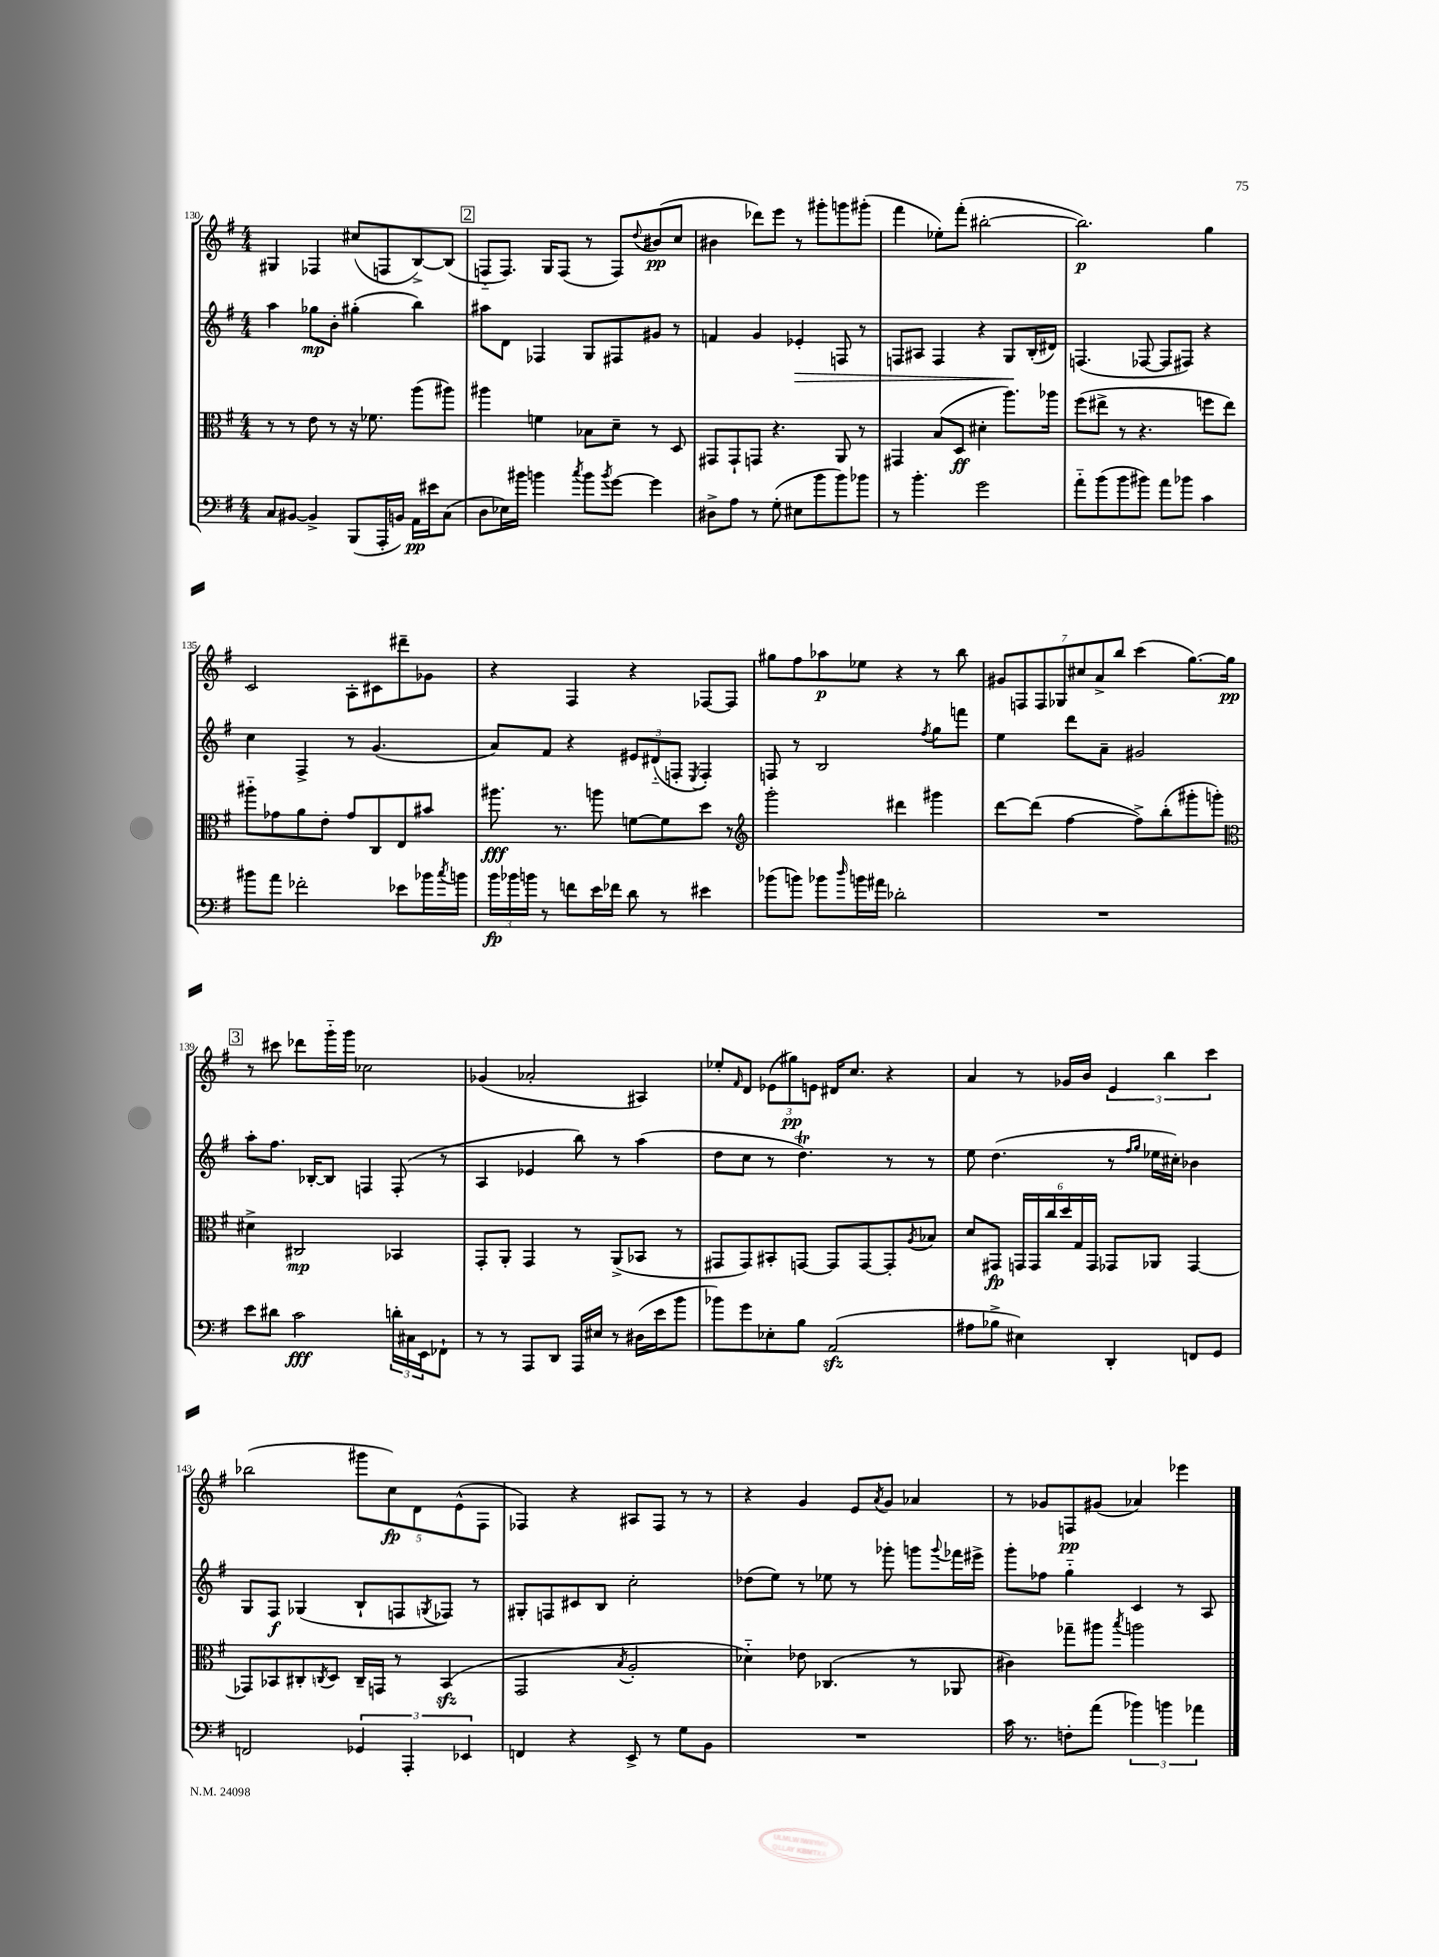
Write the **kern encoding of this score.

**kern	**kern	**kern	**kern
*staff4	*staff3	*staff2	*staff1
*clefF4	*clefC3	*clefG2	*clefG2
*k[f#]	*k[f#]	*k[f#]	*k[f#]
*M4/4	*M4/4	*M4/4	*M4/4
8C	8r	4aa	4G#
[8BB#	8r	.	.
4BB#^]	8e	8gg-	4F-
.	8r	8b'	.
(8BBB	16r	(4gg#'	(8cc#
.	8.f-	.	.
16AAA'	.	.	8F
16BB)	.	.	.
16AA	(8aa	4bb)	[8B^)
16e#	.	.	.
(8C	8aa#)	.	(8B]
=	=	=	=
8D	4aa#	8aa#	8F'~
16E-)	.	8d	8.F)
16b#	.	.	.
4b	4f	4F-	.
.	.	.	16G
.	.	.	(8F
8qcc	.	.	.
8b	8B-	8G	8r
8qb	.	.	.
[8g	8d~	8F#	8F)
.	.	.	8qqdd
4g]	8r	8g#	(8b#
.	8D	8r	8cc
=	=	=	=
8D#^	8GG#	4f	4b#
8A	8GG#`	.	.
8r	8GG	4g	8ddd-)
(8G'	4.r	.	8eee
8E#	.	4e-'	8r
8b	.	.	8ggg#'
8b)	8AA	8F	8ggg
8b-	8r	8r	(8ggg#'
=	=	=	=
8r	4GG#	8F	4fff#
4.b'	.	8A#	.
.	(8B	4F	8ee-')
.	8D	.	(8fff#'
2g	4d#'	4r	[2bb#'
.	8.aa)	8G	.
.	.	(16B'	.
.	16aa-	16d#)	.
=	=	=	=
8a'~	(8ff#	(4.F	2.bb#])
(8b	8ee#^	.	.
8b	8r	.	.
8b#)	4.r	[8F-	.
8a	.	8F-]	.
8b-	.	8F#)	.
4c	8ff	4r	4gg
.	8ee#)	.	.
=	=	=	=
8b#	8aa#'~	4cc	2c
8a	8g-	.	.
2f-'	8a	4F#^	.
.	8e'	.	.
.	8g-	8r	8A'
.	8C	(4.g	8c#
8e-	8E	.	8ddd#~
16b-	8b#	.	8g-
8qcc	.	.	.
16b	.	.	.
=	=	=	=
24b	8.aa#	8a)	4r
24b-	.	.	.
24b	.	.	.
8r	.	8f#	.
.	8.r	.	.
8f	.	4r	4F#
16e	8aa	.	.
16f-	.	.	.
8d	[8f	12e#	4r
.	.	(12d#'~	.
8r	8f]	.	.
.	.	12F'	.
.	.	8qE	.
4e#	8dd	4F')	[8F-
.	8r	.	8F-]
=	=	=	=
*	*clefG2	*	*
(8b-	2ggg'	8F	8gg#
8b)	.	8r	8ff#
8b-	.	2B	8aa-
16qqdd	.	.	.
16b	.	.	8ee-
16a#	.	.	.
2d-'	4ddd#	.	4r
.	.	8qff#	.
.	4ggg#	8gg	8r
.	.	8fff	8bb
=	=	=	=
1r	[8ddd	4ee	14g#
.	.	.	14F
.	(8ddd]	.	.
.	.	.	14F
.	.	.	14G-
.	[4ff#	8ddd	.
.	.	.	14cc#
.	.	.	14a^
.	.	8a~	.
.	.	.	14bb
.	8ff#^])	2g#	(4ccc
.	(8bb'	.	.
.	8ggg#'	.	[8.gg)
.	8ggg')	.	.
.	.	.	16gg]
=	=	=	=
*	*clefC3	*	*
8e	4d#^	8aa'	8r
8d#	.	8.ff#	8ccc#
2c	2C#	.	8ddd-
.	.	[16B-'	.
.	.	8B-]	16ggg'~
.	.	.	16ggg
.	.	4F	2cc-
24d'	4BB-	(8F'	.
24C#	.	.	.
24EE	.	.	.
8FF-`	.	8r	.
=	=	=	=
8r	8GG'	4A	(4g-
8r	8AA'	.	.
8AAA	4GG	4e-	2a-'
8DD	.	.	.
16AAA	8r	8bb)	.
16E#	.	.	.
8r	(8AA^	8r	.
(16D#	8BB-	(4aa	4A#)
16e	.	.	.
8b	8r	.	.
=	=	=	=
8b-)	8GG#	8dd	8ee-'
.	.	.	16qqf#
8g	8GG#)	8cc	8d
8E-'	8BB#'	8r	(12e-
.	.	.	12gg#)
8B	[8GG	4.dd)	.
.	.	.	12e
(2AA	8GG]	.	16d#
.	.	.	8.cc
.	[8GG	.	.
.	8GG']	8r	4r
.	8qA	.	.
.	8B-	8r	.
=	=	=	=
8A#	8d	8ee	4a
8B-^	8GG#	(4.dd	.
4E#)	24GG	.	8r
.	24GG	.	.
.	24cc	.	.
.	24dd	.	16g-
.	24G	.	.
.	.	.	16b
.	24GG	.	.
4DD'	8GG-	8r	6e
.	.	16qqff#	.
.	.	16qqgg	.
.	8AA-	16ee-	.
.	.	.	6bb
.	.	16cc#')	.
8FF	[4GG-	4b-	.
.	.	.	6ccc
8GG	.	.	.
=	=	=	=
2FF	8GG-]	8G	(2bb-
.	8BB-	8F#	.
.	8C#'	(4G-	.
.	8qC	.	.
.	8D	.	.
6GG-	16C~	8B`	10ggg#
.	16GG	.	.
.	.	.	10cc)
.	8r	8F	.
6AAA'	.	.	.
.	.	.	10d
.	.	8qG	.
.	(4BB-	8F-)	.
.	.	.	(10e^^
6EE-	.	.	.
.	.	8r	.
.	.	.	10F#
=	=	=	=
4FF	2GG	8G#'	4F-)
.	.	8F	.
4r	.	8c#	4r
.	.	8B	.
.	8qB	.	.
8EE^	2A'	2cc'	8A#
8r	.	.	8F-
8G	.	.	8r
8BB	.	.	8r
=	=	=	=
1r	4d-'~)	(8dd-	4r
.	.	8ee)	.
.	8e-	8r	4g
.	(4.C-	8ee-	.
.	.	8r	8e
.	.	.	8qa
.	.	8ggg-'	8g
.	8r	8ggg	4a-
.	.	8qqggg	.
.	8AA-	16fff-	.
.	.	16eee#^	.
=	=	=	=
16c	4c#)	8ggg'	8r
8.r	.	.	.
.	.	8ff-	8g-
8F'	8gg-~	4gg'~	8F
(8a	8aa#	.	(8g#
.	8qbb	.	.
6b-)	2aa	4c	4a-)
6b	.	.	.
.	.	8r	4eee-
6a-	.	.	.
.	.	8A	.
==	==	==	==
*-	*-	*-	*-
